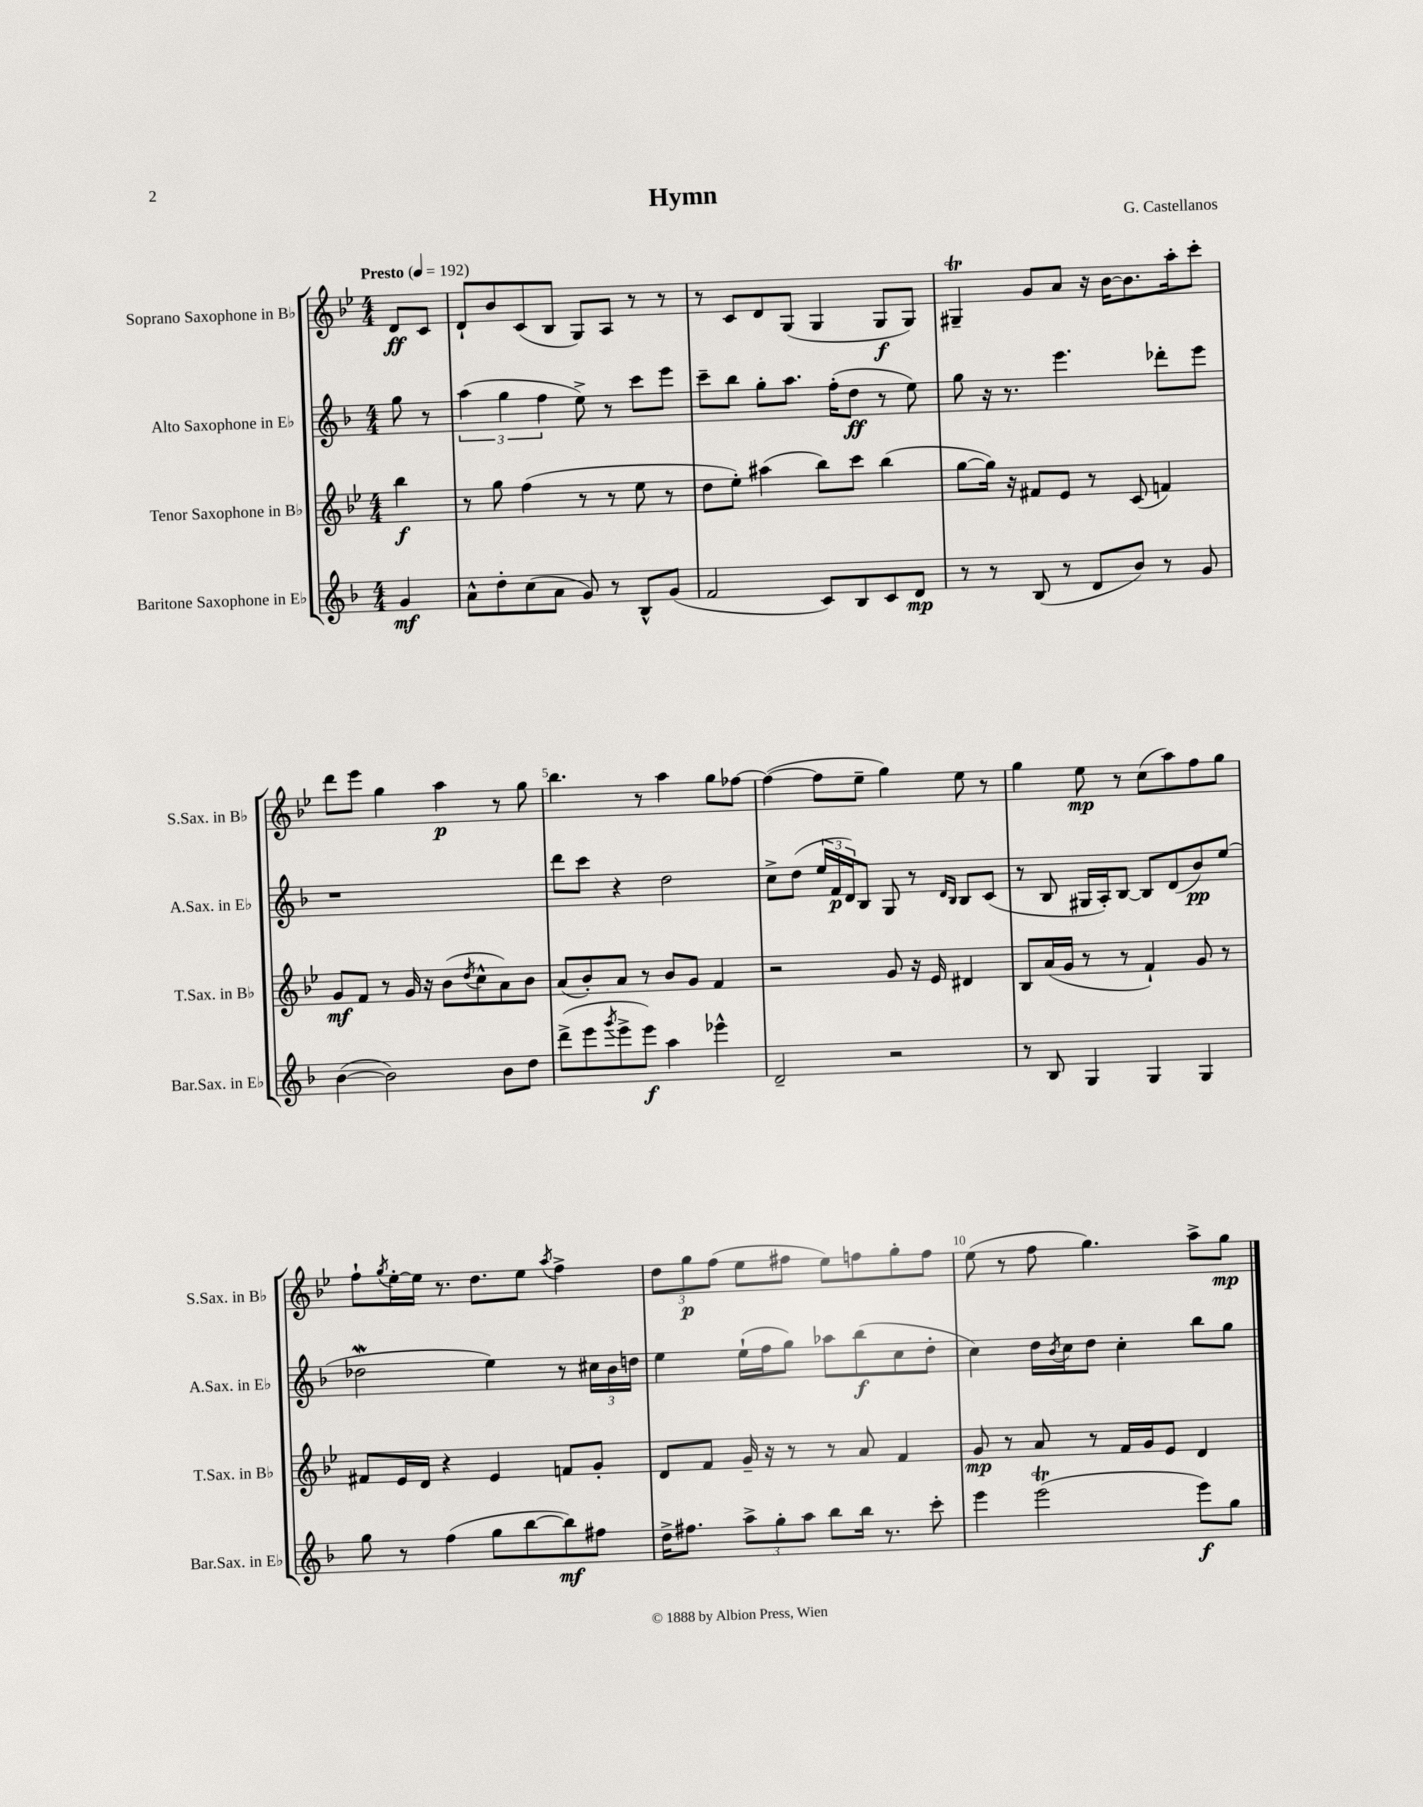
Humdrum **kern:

**kern	**kern	**kern	**kern
*staff4	*staff3	*staff2	*staff1
*clefG2	*clefG2	*clefG2	*clefG2
*k[b-]	*k[b-e-]	*k[b-]	*k[b-e-]
*M4/4	*M4/4	*M4/4	*M4/4
*MM192	*MM192	*MM192	*MM192
4g/	4bb-\	8gg\	8d/L
.	.	8r	8c/J
=	=	=	=
8a^^\L	8r	(6aa\	8d`/L
8dd'\	8gg\	.	8b-/
.	.	6gg\	.
(8cc\	(4ff\	.	(8c/
.	.	6ff\	.
8a\J	.	.	8B-/J
8g/)	8r	8ee^\)	8G/L)
8r	8r	8r	8A/J
8B-^^/L	8ee-\	8ccc\L	8r
(8g/J	8r	8eee\J	8r
=	=	=	=
2f/	8dd\L	8ccc~\L	8r
.	8ee-'\J)	8bb-\J	8c/L
.	(4aa#\	8gg'\L	8d/
.	.	8.aa\J	(8G/J
8c/L)	8bb-\L)	.	4G/
.	.	(16ff'\LK	.
8B-/	8ccc\J	8dd\J	.
8c/	(4bb-\	8r	8G/L
8d/J	.	8ee\)	8G/J)
=	=	=	=
8r	[8gg\L	8gg\	4G#~/
8r	16gg\]Jk)	16r	.
.	16r	8.r	.
(8B-/	8f#/L	.	8g/L
8r	8e-/J	4.eee\	8a/J
8d/L	8r	.	16r
.	.	.	[16b-\LK
8b-/J)	(8c/	.	8.b-\]
8r	4f/)	8ddd-'\L	.
.	.	.	16aa'\k
8g/	.	8eee\J	8ccc'\J
=	=	=	=
([4b-\	8g/L	1r	8ddd\L
.	8f/J	.	8eee-\J
2b-\])	8r	.	4gg\
.	16g/	.	.
.	16r	.	.
.	(8b-\L	.	4aa\
.	8qdd/	.	.
.	8cc^^\	.	.
8b-\L	8a\)	.	8r
8dd\J	8b-\J	.	8gg\
=	=	=	=
(8ddd^\L	(8a/L	8ddd\L	4.bb-\
8eee\	8b-'/)	8ccc\J	.
8qggg/	.	.	.
8eee^\	8a/J	4r	.
8eee\J)	8r	.	8r
4aa\	8b-/L	2dd\	4aa\
.	8g/J	.	.
4eee-^^\	4f/	.	8gg\L
.	.	.	[8ff-\J
=	=	=	=
2d~/	2r	8cc^\L	(4ff-\_
.	.	(8dd\J	.
.	.	24ee/LL	8ff-\]L
.	.	24f/	.
.	.	24d/J)	.
.	.	8B-/J	8ee-~\J
2r	8g/	8G/	4gg\)
.	16r	8r	.
.	16e-/	.	.
.	.	16qqd/LL	.
.	.	16qqB-/JJ	.
.	4d#/	8B-/L	8ee-\
.	.	(8c/J	8r
=	=	=	=
8r	8B-/L	8r	4gg\
8B-/	(16a/L	8B-/	.
.	16g/JJ	.	.
4G/	8r	16G#/LL	8ee-\
.	.	16A'/J)	.
.	8r	[8B-/J	8r
4G/	4f`/)	8B-/]L	(8cc\L
.	.	(8d/	8aa\)
4G/	8g/	8b-/)	8ff\
.	8r	(8ee/J	8gg\J
=	=	=	=
8gg\	8f#/L	2dd-\	8ff`\L
.	.	.	8qgg/
8r	16e-/L	.	[16ee-'\L
.	16d/JJ	.	16ee-\]JJ
(4ff\	4r	.	8.r
.	.	.	8.dd\L
8gg\L	4e-/	4ee\)	.
[8bb-\	.	.	8ee-\J
.	.	.	8qaa/
8bb-\])	8f/L	8r	4ff^\
8ff#\J	8g'/J	24cc#\LL	.
.	.	24b-\	.
.	.	24dd\JJ	.
=	=	=	=
16dd^\LK	8d/L	4ee\	12dd\L
8.ff#\J	.	.	.
.	.	.	12gg\
.	8f/J	.	.
.	.	.	(12ff\J
12aa^\L	16g~/	(16ee`\LL	8ee-\L
.	16r	16ff\J	.
12gg'\	.	.	.
.	8r	8gg\J)	8ff#\J
12aa\J	.	.	.
8bb-\L	8r	8aa-\L	8ee-\L)
16bb-\Jk	8a/	(8bb-\	8ff\
8.r	.	.	.
.	4f/	8cc\	8gg'\
8ccc'\	.	8dd'\J	8ff\J
=	=	=	=
4eee\	8g/	4cc\)	(8ee-\
.	8r	.	8r
(2eee\	8a/	16dd\LL	8ff\
.	.	8qb-/	.
.	.	16cc\J	.
.	8r	8dd\J	4.gg\)
.	16f/LL	4cc'\	.
.	16g/J	.	.
.	8e-/J	.	.
8eee\L)	4d/	8bb-\L	8aa^\L
8gg\J	.	8gg\J	8gg\J
==	==	==	==
*-	*-	*-	*-
